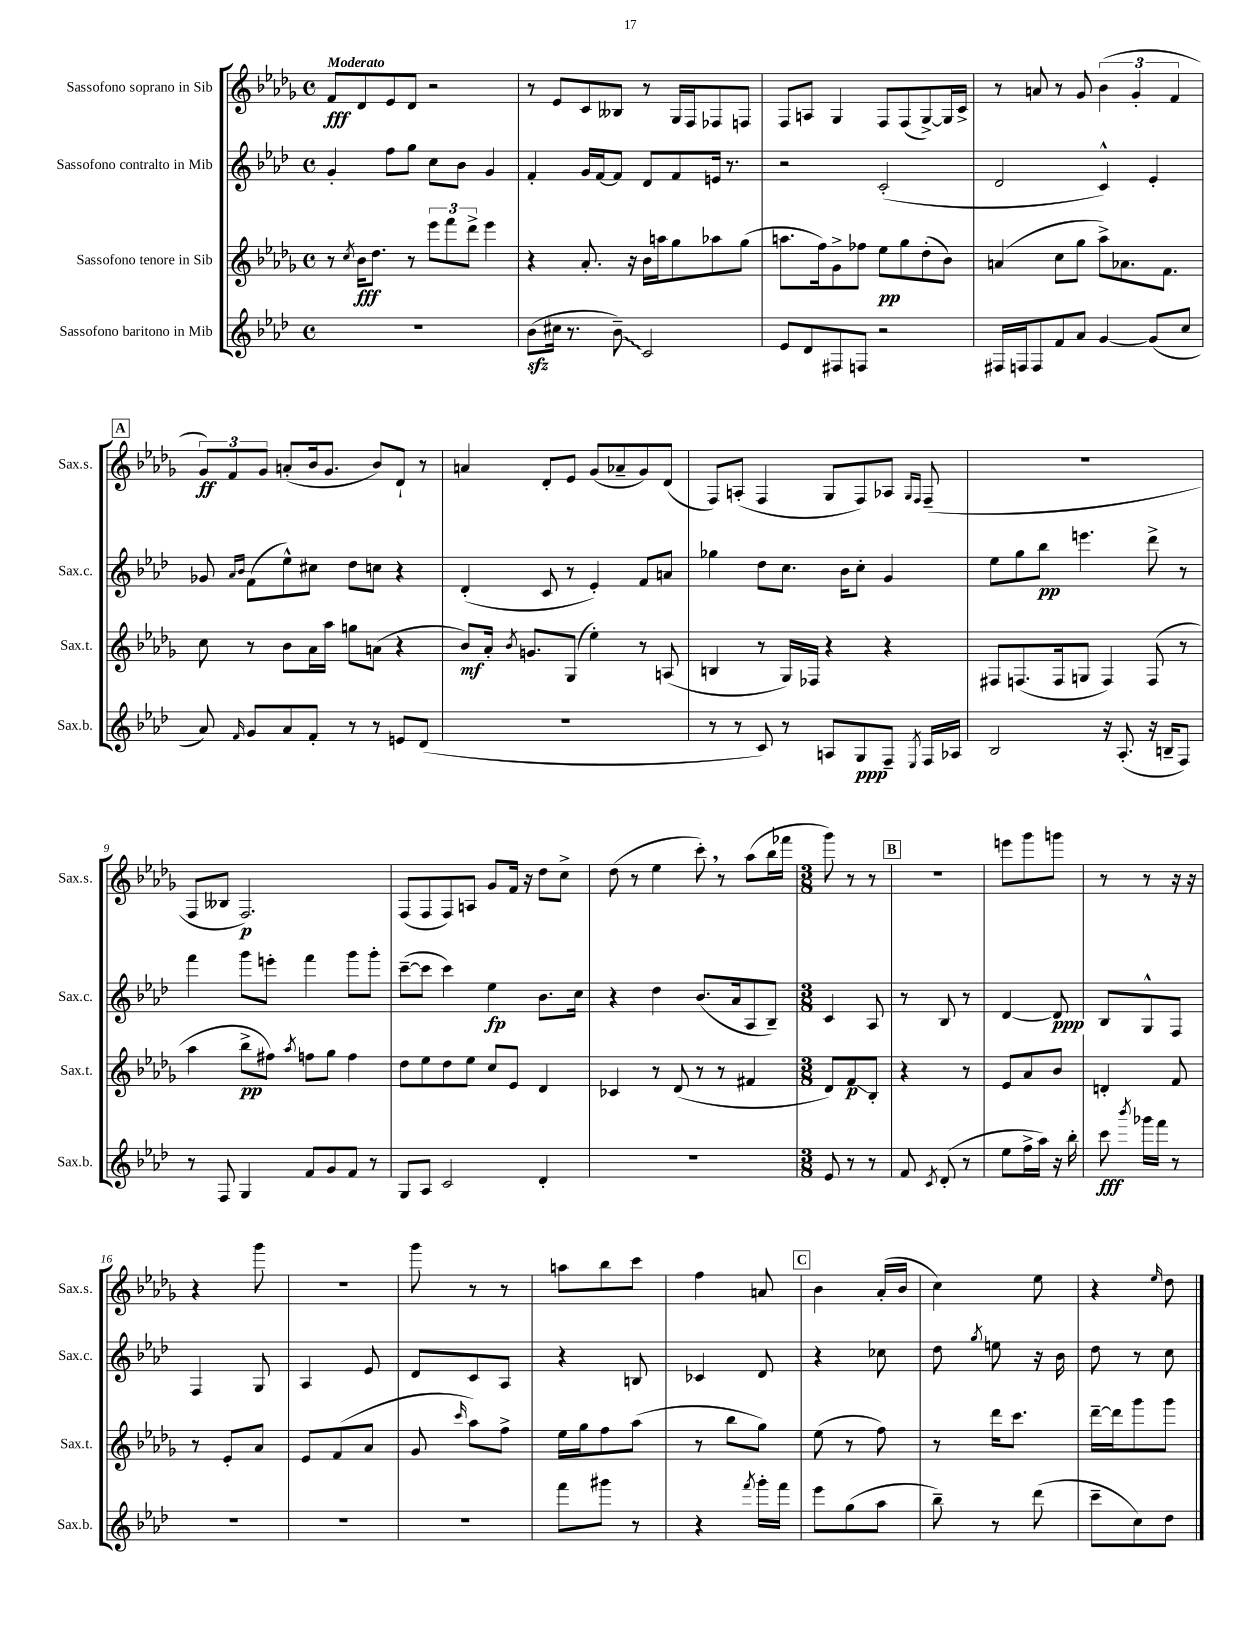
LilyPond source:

<<
\new StaffGroup <<
\new Staff = "s0" \with { instrumentName = "Sassofono soprano in Sib" shortInstrumentName = "Sax.s." } {
    \clef treble \key des \major \defaultTimeSignature \time 4/4 \tempo "Moderato"
    \autoBeamOff f'8[\fff des'8 ees'8 des'8] r2 |
    r8 ees'8[ c'8 beses8] r8 ges16[ f16 fes8 f8] |
    f8[ a8] ges4 f8[ f8( ges8~->) ges16 c'16]-> |
    r8 a'8 r8 ges'8 \tuplet 3/2 { bes'4( ges'4-. f'4 } |
    \mark \markup { \box "A" } \tuplet 3/2 { ges'8[\ff) f'8 ges'8] } a'8[-.( bes'16 ges'8.] bes'8[) des'8]-! r8 |
    a'4 des'8[-. ees'8] ges'8[( aes'8-- ges'8) des'8]( |
    f8[) a8]-.( f4 ges8[ f8) aes8] \grace { ges16[ f16] } f8--( |
    R1 |
    f8[ beses8] f2.\p) |
    f8[( f8 f8) a8] ges'8[ f'16] r16 des''8[ c''8]-> |
    des''8( r8 ees''4 c'''8-.) \breathe r8 aes''8[( bes''16 fes'''16] |
    \numericTimeSignature \time 3/8 ges'''8) r8 r8 |
    \mark \markup { \box "B" } R4. |
    e'''8[ ges'''8 g'''8] |
    r8 r8 r16 r16 |
    r4 ges'''8 |
    R4. |
    ges'''8 r8 r8 |
    a''8[ bes''8 c'''8] |
    f''4 a'8 |
    \mark \markup { \box "C" } bes'4 aes'16[-.( bes'16] |
    c''4) ees''8 |
    r4 \grace { ees''16 } des''8 \bar "|." |
}
\new Staff = "s1" \with { instrumentName = "Sassofono contralto in Mib" shortInstrumentName = "Sax.c." } {
    \clef treble \key aes \major \defaultTimeSignature \time 4/4
    \autoBeamOff g'4-. f''8[ g''8] c''8[ bes'8] g'4 |
    f'4-. g'16[ f'16~ f'8] des'8[ f'8 e'16] r8. |
    r2 c'2-.( |
    des'2 c'4-^) ees'4-. |
    \mark \markup { \box "A" } ges'8 \grace { aes'16[ bes'16] } f'8[( ees''8-^) cis''8] des''8[ c''8] r4 |
    des'4-.( c'8 r8 ees'4-.) f'8[ a'8] |
    ges''4 des''8[ c''8.] bes'16[ c''8]-. g'4 |
    ees''8[ g''8 bes''8]\pp e'''4. des'''8-> r8 |
    f'''4 g'''8[ e'''8]-. f'''4 g'''8[ g'''8]-. |
    c'''8[~--( c'''8] c'''4) ees''4\fp bes'8.[ c''16] |
    r4 des''4 bes'8.[( aes'16 aes8 bes8]--) |
    \numericTimeSignature \time 3/8 c'4 aes8 |
    \mark \markup { \box "B" } r8 bes8 r8 |
    des'4~ des'8\ppp |
    bes8[ g8-^ f8] |
    f4 g8 |
    aes4 ees'8 |
    des'8[ c'8 aes8] |
    r4 b8 |
    ces'4 des'8 |
    \mark \markup { \box "C" } r4 ces''8 |
    des''8 \acciaccatura { g''8 } e''8 r16 bes'16 |
    des''8 r8 c''8 \bar "|." |
}
\new Staff = "s2" \with { instrumentName = "Sassofono tenore in Sib" shortInstrumentName = "Sax.t." } {
    \clef treble \key des \major \defaultTimeSignature \time 4/4
    \autoBeamOff r8 \acciaccatura { c''8 } bes'16[\fff des''8.] r8 \tuplet 3/2 { ees'''8[ f'''8 des'''8]-> } ees'''4 |
    r4 aes'8.-. r16 bes'16[ a''16 ges''8 aes''8 ges''8]( |
    a''8.[ f''16) ges'8-> fes''8] ees''8[\pp ges''8 des''8-.( bes'8]) |
    a'4( c''8[ ges''8] aes''8[->) aes'8. f'8.] |
    \mark \markup { \box "A" } c''8 r8 bes'8[ aes'16 aes''16] g''8[ a'8]( r4 |
    bes'8[\mf) aes'16]-. \acciaccatura { bes'8 } g'8.[ ges8]( ees''4-.) r8 a8( |
    b4 r8 ges16[) fes16] r4 r4 |
    fis8[ f8.( f16 g8] f4) f8( r8 |
    aes''4 bes''8[->\pp fis''8]) \acciaccatura { aes''8 } f''8[ ges''8] f''4 |
    des''8[ ees''8 des''8 ees''8] c''8[ ees'8] des'4 |
    ces'4 r8 des'8( r8 r8 fis'4 |
    \numericTimeSignature \time 3/8 des'8[) f'8\glissando\p bes8]-. |
    \mark \markup { \box "B" } r4 r8 |
    ees'8[ aes'8 bes'8] |
    d'4-. f'8 |
    r8 ees'8[-. aes'8] |
    ees'8[ f'8( aes'8] |
    ges'8 \grace { c'''16 } aes''8[) f''8]-> |
    ees''16[ ges''16 f''8 aes''8]( |
    r8 bes''8[ ges''8]) |
    \mark \markup { \box "C" } ees''8( r8 f''8) |
    r8 des'''16[ c'''8.] |
    des'''16[~-- des'''16 ges'''8 ges'''8] \bar "|." |
}
\new Staff = "s3" \with { instrumentName = "Sassofono baritono in Mib" shortInstrumentName = "Sax.b." } {
    \clef treble \key aes \major \defaultTimeSignature \time 4/4
    \autoBeamOff R1 |
    bes'8[\sfz( cis''16] r8. \once \override Glissando.style = #'zigzag bes'8--\glissando) c'2 |
    ees'8[ des'8 fis8 f8] r2 |
    fis16[ f16 f8 f'8 aes'8] g'4~ g'8[( c''8] |
    \mark \markup { \box "A" } aes'8) \grace { f'16 } g'8[ aes'8 f'8]-. r8 r8 e'8[ des'8]( |
    R1 |
    r8 r8 c'8) r8 a8[ g8\ppp f8]-- \acciaccatura { ees8 } f16[ aes16] |
    bes2 r16 aes8.-.( r16 b16[-- f8]) |
    r8 f8 g4 f'8[ g'8 f'8] r8 |
    g8[ aes8] c'2 des'4-. |
    R1 |
    \numericTimeSignature \time 3/8 ees'8 r8 r8 |
    \mark \markup { \box "B" } f'8 \acciaccatura { c'8 } des'8-.( r8 |
    ees''8[ f''16-> aes''16]) r16 bes''16-. |
    c'''8\fff \acciaccatura { bes'''8 } ges'''16[ f'''16] r8 |
    R4. |
    R4. |
    R4. |
    f'''8[ gis'''8] r8 |
    r4 \acciaccatura { f'''8 } g'''16[-. f'''16] |
    \mark \markup { \box "C" } ees'''8[ g''8( aes''8] |
    bes''8--) r8 des'''8( |
    c'''8[-- c''8) des''8] \bar "|." |
}
>>
>>
